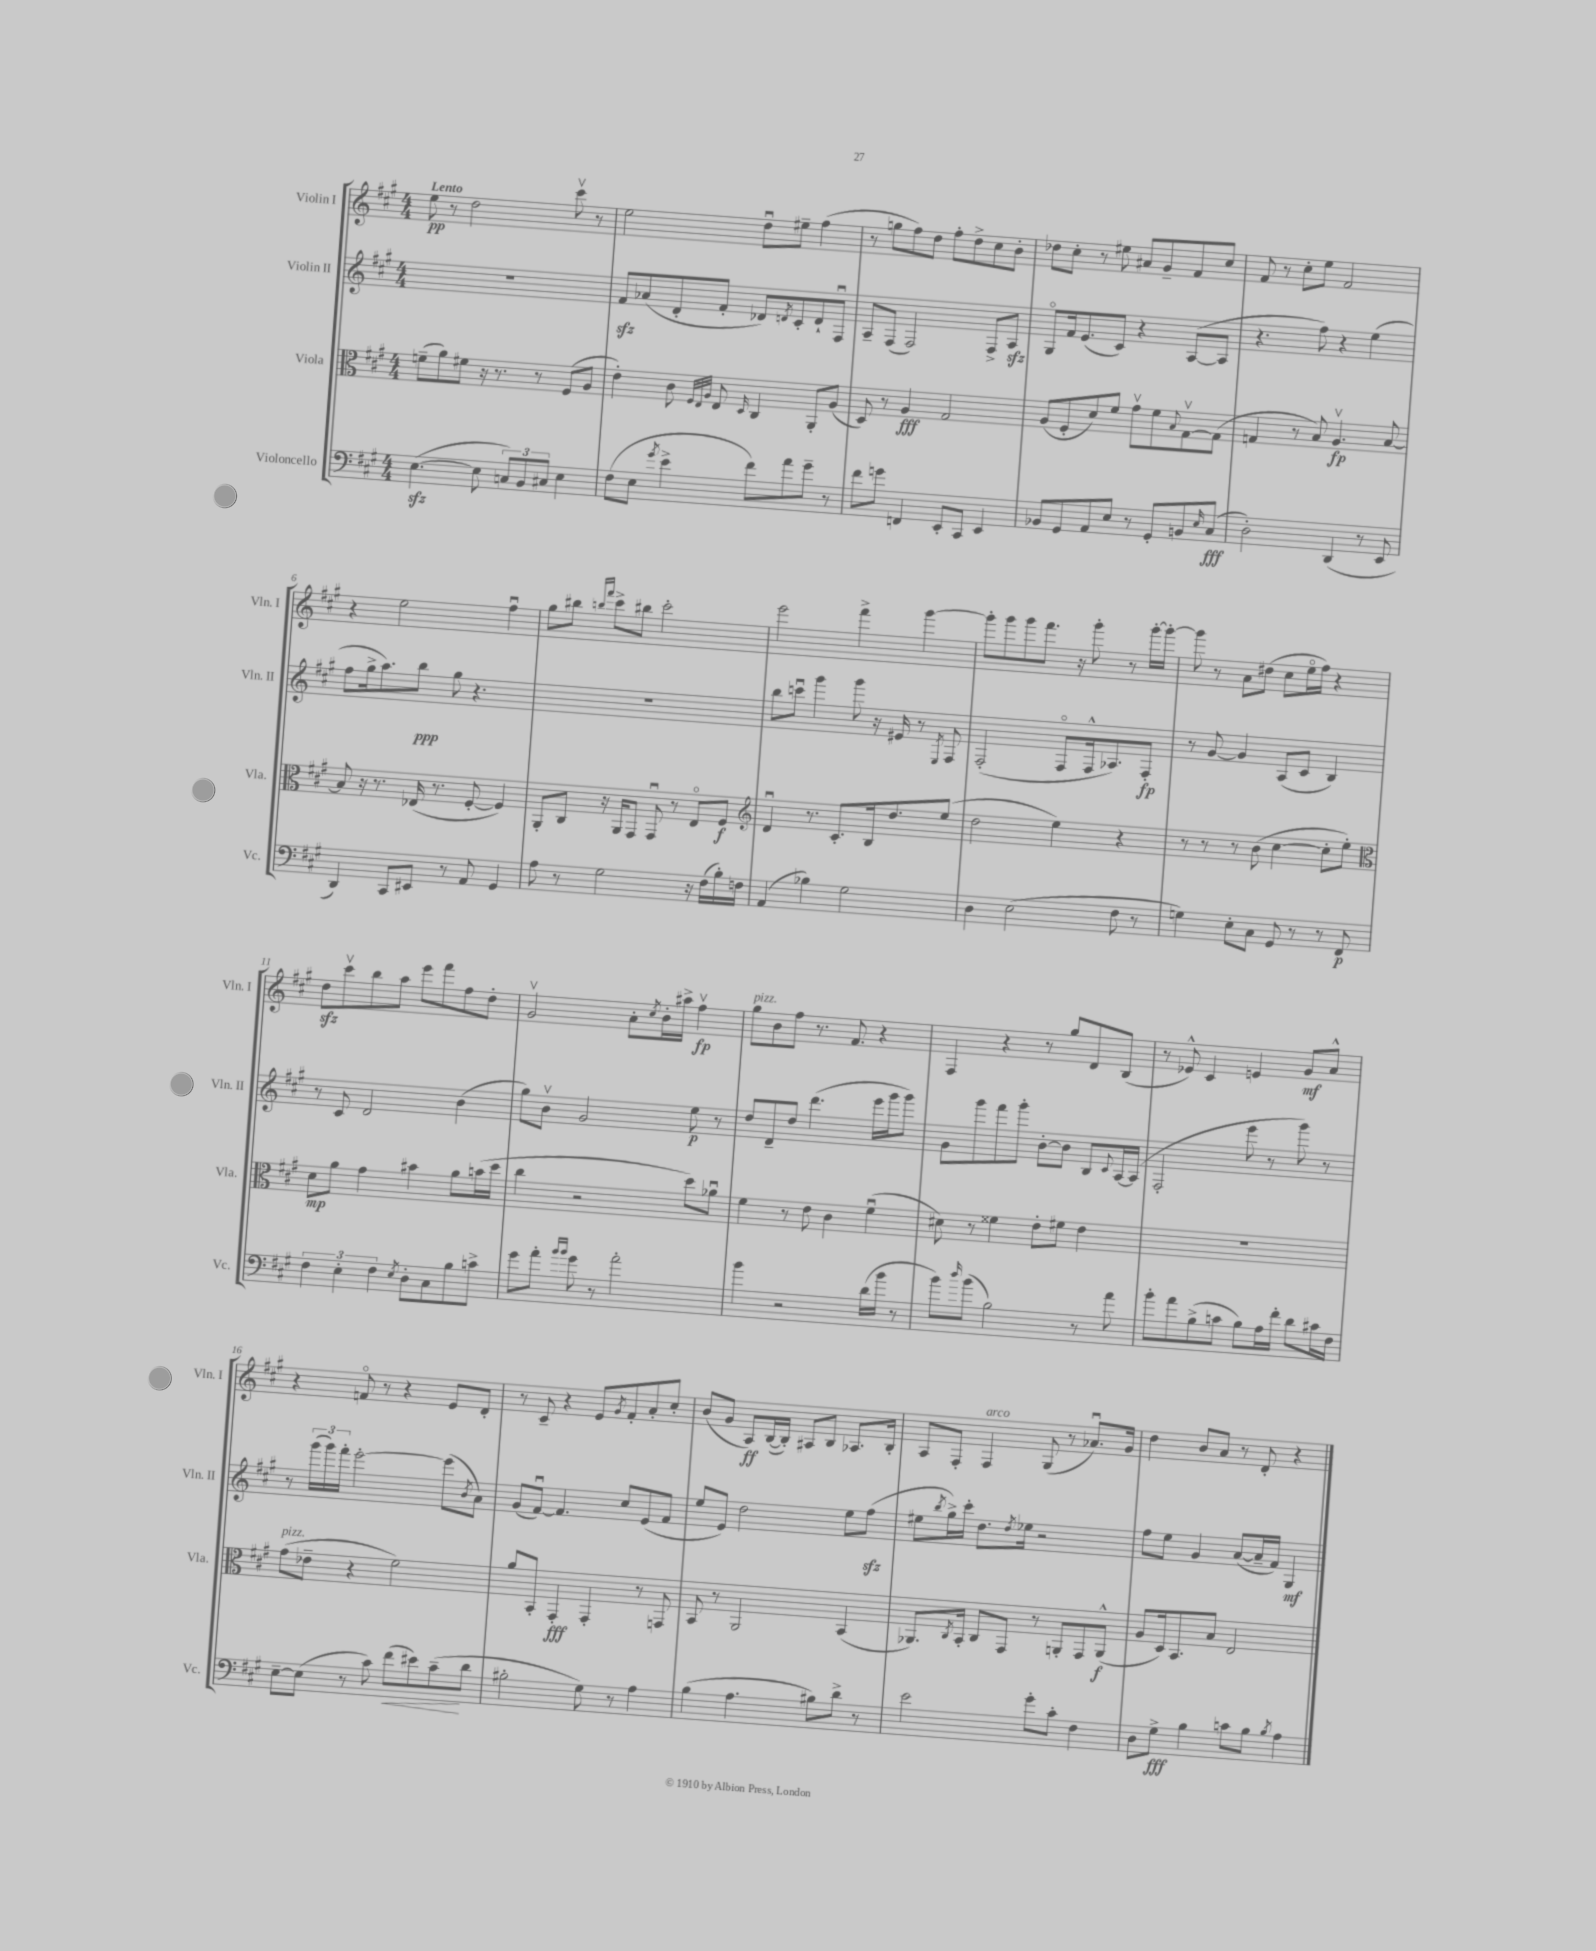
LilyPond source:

<<
\new StaffGroup <<
\new Staff = "s0" \with { instrumentName = "Violin I" shortInstrumentName = "Vln. I" } {
    \clef treble \key a \major \numericTimeSignature \time 4/4 \tempo "Lento"
    e''8\pp r8 d''2 cis'''8\upbow r8 |
    e''2 d''8\downbow eis''8-- fis''4( |
    r8 g''8 fis''8) d''8 fis''8-. d''8-> cis''8 b'8-. |
    des''8 cis''8-. r8 eis''8 ais'8 gis'8-- fis'8 cis''8 |
    fis'8 r8 cis''8-. e''8 fis'2 |
    r4 e''2 fis''4\downbow |
    gis''8 bis''8 \grace { b''16 fis'''16 } cis'''8-> bis''8 cis'''2-. |
    e'''2 fis'''4-> gis'''4~ |
    gis'''8-. gis'''8 gis'''8 fis'''8. r16 gis'''8-. r8 gis'''16~-. gis'''16~-. |
    gis'''8 r8 a'8 dis''8( cis''8 e''16\flageolet fis''16) r4 |
    d''8\sfz cis'''8\upbow b''8 a''8 e'''8 fis'''8 fis''8 d''8-. |
    gis'2\upbow a'8-. \acciaccatura { cis''8 } b'16-. ais''16-> fis''4\upbow\fp |
    gis''8^\markup { \italic "pizz." } b'8 fis''8 r8. fis'8. r4 |
    fis4 r4 r8 gis''8 d'8 b8( |
    r8 ees'8-^) cis'4 e'4 gis'8\mf a'8-^ |
    r4 f'8\flageolet r8 r4 e'8 d'8-. |
    r8 cis'8-- r4 e'8 \acciaccatura { gis'8 } fis'8-. a'8-. cis''8-. |
    b'8( gis'8 a8\ff) b16~( b16-.) ais8 b8 aes8. b16-. |
    a8 fis8-. fis4^\markup { \italic "arco" } gis8( r8 aes'8.\downbow) gis'16 |
    d''4 b'8 a'8 r8 d'8-. r4 \bar "|." |
}
\new Staff = "s1" \with { instrumentName = "Violin II" shortInstrumentName = "Vln. II" } {
    \clef treble \key a \major \numericTimeSignature \time 4/4
    R1 |
    fis'8\sfz aes'8( d'8-. fis'8-. des'8) \acciaccatura { d'8 } cis'8-. d'8-! fis8\downbow |
    a8-- fis8( fis2) fis8-> a8\sfz |
    gis8\flageolet fis'16 e'8.( cis'8) r4 a8~( a8 |
    r4. fis''8) r4 e''4( |
    fis''8 gis''16-> a''8.) b''8\ppp gis''8 r4. |
    R1 |
    b''8 c'''8\downbow gis'''4 gis'''8 r16 eis'16 r8 \acciaccatura { e8 } fis8 |
    fis2-.( fis8\flageolet fis16-^ aes8.) fis8-.\fp |
    r8 gis'8~ gis'4 a8( cis'8 b4) |
    r8 cis'8 d'2 b'4( |
    gis''8) b'8\upbow gis'2 e''8\p r8 |
    d''8 d'8-- d''8 d'''4.( e'''16 gis'''16 gis'''8) |
    gis'8 gis'''8 fis'''8 gis'''8-. b'8~-. b'8 b8 \appoggiatura { cis'8 } a16~ a16( |
    fis2-. e'''8 r8 gis'''8) r8 |
    r8 \tuplet 3/2 { gis'''16( gis'''16) fis'''16-. } e'''2~-. e'''8( \acciaccatura { b'8 } a'8) |
    gis'8( fis'8~\downbow) fis'4. cis''8 e'8( fis'8 |
    e''8 e'8) d''2 e''8 fis''8\sfz( |
    eis''8 \acciaccatura { b''8 } gis''16->) cis'''16-. d''8. \acciaccatura { d''8 } ees''16 r2 |
    fis''8 e''8 gis'4 a'8~( a'16-- fis'16) gis4\mf \bar "|." |
}
\new Staff = "s2" \with { instrumentName = "Viola" shortInstrumentName = "Vla." } {
    \clef alto \key a \major \numericTimeSignature \time 4/4
    f'8--( a'8) fis'8 r16 r8. r8 fis8( a8 |
    e'4-.) cis'8 \grace { fis32 e32 a32 } e8 \grace { d16 } cis4 a,8-. a8( |
    d8) r8 a4\fff gis2 |
    a8( fis8-. d'8) fis'8 gis'8\upbow fis'8 \appoggiatura { b8 } gis8~\upbow gis8( |
    g4 r8 b8) a4.\upbow\fp b8~ |
    b8 r16 r8. ees16( r8. fis8~-. fis4) |
    a,8-. cis8 r16 a,16 gis,8 gis,8\downbow r8 e8\flageolet fis8\f |
    \clef treble d'4\downbow r8. cis'8.-. b16 d''8. e''8( |
    d''2 e''4) r4 |
    r8 r8 r8 b'8( cis''4~ cis''8-. e''8-.) |
    \clef alto d'8\mp a'8 gis'4 bis'4 a'8 b'16( d''16 |
    cis''4 r2 d''8) aes'8\downbow |
    fis'4 r8 e'8 cis'4 fis'4\downbow( |
    dis'8) r8 fisis'4 e'8-. fis'8 e'4 |
    R1 |
    gis'8^\markup { \italic "pizz." }( ees'8-- r4 fis'2) |
    a'8 b,8-. gis,4-.\fff gis,4-. r8 g,8 |
    b,8 r8 a,2 b,4( |
    aes,8.) \acciaccatura { cis8 } b,16-. cis8 gis,8 r8 a,8-. gis,8 a,8-^\f( |
    a8 d16) b,8. b8 e2 \bar "|." |
}
\new Staff = "s3" \with { instrumentName = "Violoncello" shortInstrumentName = "Vc." } {
    \clef bass \key a \major \numericTimeSignature \time 4/4
    e4.~\sfz( e8 \tuplet 3/2 { c8) b,8 cis8 } e4 |
    fis8( e8 \acciaccatura { gis'8 } e'4-> fis'8) a'8 gis'8-- r8 |
    fis'8 g'8 f,4 e,8-. cis,8 e,4 |
    bes,8 gis,8 a,8 e8 r8 gis,8-. b,8 \grace { e16 } cis8\fff( |
    d2-.) d,4( r8 e,8 |
    d,4) cis,8 eis,8 r8 a,8 gis,4 |
    a8 r8 gis2 r16 fis16( b16-.) f16 |
    a,4( bes4) gis2 |
    d4 e2( fis8 r8 |
    g4) e8-. cis8 gis,8 r8 r8 fis,8\p |
    \tuplet 3/2 { fis4 e4-. fis4 } \acciaccatura { e8 } d8-. cis8 b8 c'8-> |
    gis'8 a'8-. \grace { b'16 b'16 } gis'8 r8 a'2-. |
    b'4 r2 d'16( b'16 r8 |
    b'8) \grace { d''16 } b'8( b2) r8 a'8 |
    b'8-. a'8 b8->( c'8 b8) a16 fis'16-. d'8 cis'16 fis16 |
    e8~-- e8( r8 cis'8) fis'8\<( eis'8) cis'8--\!( d'8 |
    bis2-. gis8) r8 a4 |
    b4( a4. bis8) d'8-> r8 |
    e'2 gis'8-. cis'8-. fis4 |
    d8 gis8->\fff b4 c'8 b8 \acciaccatura { b8 } a4 \bar "|." |
}
>>
>>
